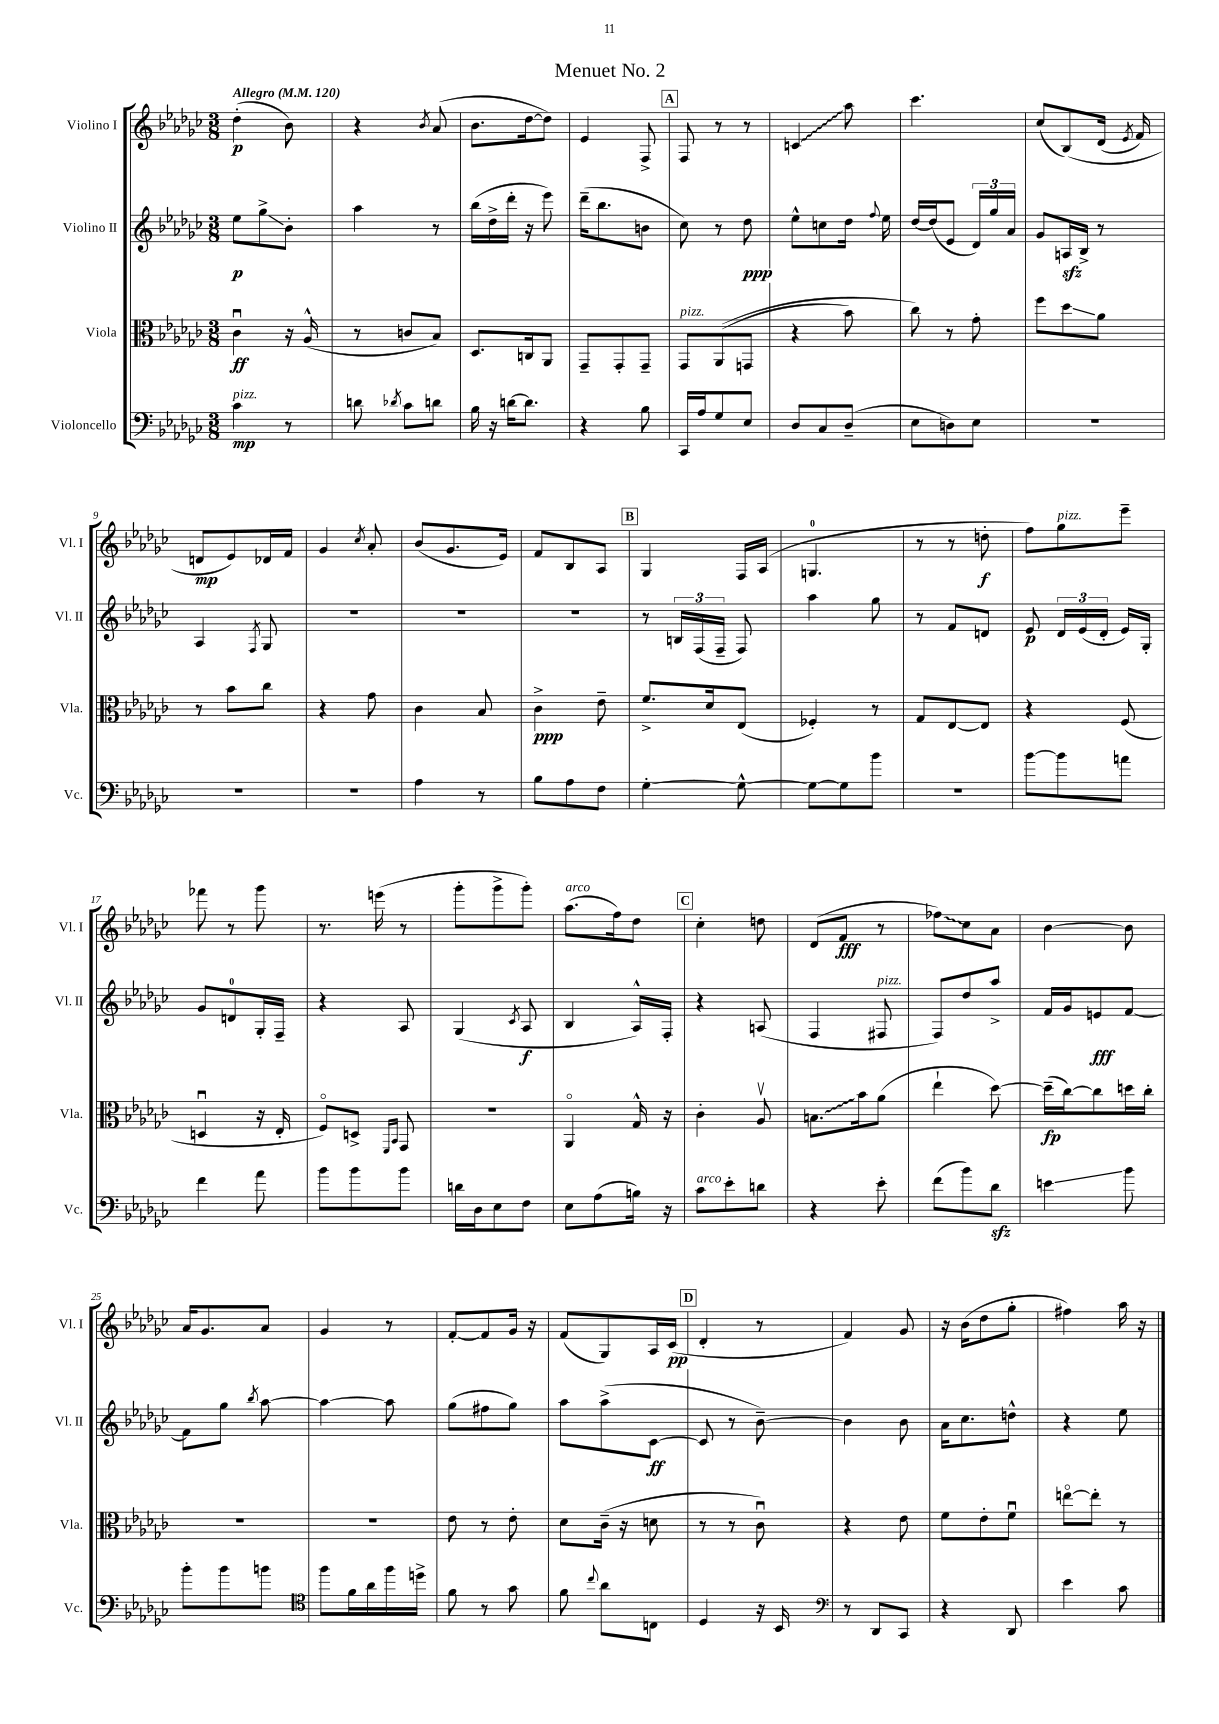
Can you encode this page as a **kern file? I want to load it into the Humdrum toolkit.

**kern	**kern	**kern	**kern
*staff4	*staff3	*staff2	*staff1
*clefF4	*clefC3	*clefG2	*clefG2
*k[b-e-a-d-g-c-]	*k[b-e-a-d-g-c-]	*k[b-e-a-d-g-c-]	*k[b-e-a-d-g-c-]
*M3/8	*M3/8	*M3/8	*M3/8
*MM120	*MM120	*MM120	*MM120
4c-	4c-u	8ee-	(4dd-'
.	.	8gg-^	.
8r	16r	8b-'	8b-)
.	(16A-^^	.	.
=	=	=	=
8d	8r	4aa-	4r
8qd-	.	.	.
8c-	8c	.	.
.	.	.	8qb-
8d	8B-)	8r	(8a-
=	=	=	=
16B-	8.D-	(16bb-	8.b-
16r	.	16dd-^	.
[16d	.	16ddd-'	.
8.d]	16C	16r	[16dd-
.	8AA-	8eee-)	8dd-])
=	=	=	=
4r	8GG-~	(16ddd-~	4e-
.	.	8.bb-	.
.	8GG-'	.	.
8B-	8GG-~	8b	8F^
=	=	=	=
16CC-	8GG-	8cc-)	8F
16A-	.	.	.
8G-	&((8AA-	8r	8r
8E-	8GG	8dd-	8r
=	=	=	=
8D-	4r	8ee-^^	4c
8C-	.	8cc	.
(8D-~	8b-)	16dd-	8aa-
.	.	8qqff	.
.	.	16ee-	.
=	=	=	=
8E-	8cc-&)	[16dd-	4.ccc-
.	.	(16dd-]	.
8D)	8r	8e-	.
8E-	8g-'	24d-)	.
.	.	24gg-	.
.	.	24a-	.
=	=	=	=
4.r	8ff	8g-	(8cc-
.	8dd-	16A	&(8B-)
.	.	16B-^	.
.	8a-	8r	(16d-
.	.	.	8qe-
.	.	.	16f)
=	=	=	=
4.r	8r	4A-	8d
.	8b-	.	8e-&)
.	.	8qF	.
.	8cc-	8G-	16d-
.	.	.	16f
=	=	=	=
4.r	4r	4.r	4g-
.	.	.	8qcc-
.	8g-	.	8a-'
=	=	=	=
4A-	4c-	4.r	(8b-
.	.	.	8.g-
8r	8B-	.	.
.	.	.	16e-)
=	=	=	=
8B-	4c-^	4.r	8f
8A-	.	.	8B-
8F	8e-~	.	8A-
=	=	=	=
[4G-'	8.f^	8r	4G-
.	.	24B	.
.	.	(24F	.
.	16d-	.	.
.	.	24F~	.
8G-^^_	(8E-	8F)	16F
.	.	.	(16A-
=	=	=	=
8G-_	4F-')	4aa-	4.G
8G-]	.	.	.
8b-	8r	8gg-	.
=	=	=	=
4.r	8G-	8r	8r
.	[8E-	8f	8r
.	8E-]	8d	8dd'
=	=	=	=
[8b-	4r	8e-	8ff)
8b-]	.	24d-	8gg-
.	.	(24e-	.
.	.	24d-'	.
8a	(8F	16e-)	8eee-~
.	.	16G-'	.
=	=	=	=
4f	4Du	8g-	8fff-
.	.	8d	8r
8a-	16r	16G-'	8ggg-
.	16E-'	16F~	.
=	=	=	=
8b-	8Fo)	4r	8.r
8b-	8D^	.	.
.	.	.	(16eee
.	16qqFF	.	.
.	16qqBB-	.	.
8b-	8GG-	8A-	8r
=	=	=	=
16d	4.r	(4G-	8ggg-'
16D-	.	.	.
8E-	.	.	8ggg-^
.	.	8qc-	.
8F	.	8A-	8ggg-')
=	=	=	=
8E-	4AA-o	4B-	(8.aa-
(8A-	.	.	.
.	.	.	16ff)
16B)	16G-^^	16A-^^)	8dd-
16r	16r	16F'	.
=	=	=	=
8c-	4c-'	4r	4cc-'
8e-'	.	.	.
8d	8A-v	(8A	8dd
=	=	=	=
4r	8.B	4F	(8d-
.	.	.	8f
.	16b-	.	.
8e-'	(8a-	8F#	8r
=	=	=	=
(8f	4ee-`	8F)	8ff-)
8b-)	.	8dd-	8cc-
8d-	[8dd-)	8aa-^	8a-
=	=	=	=
4e	(16dd-~]	16f	[4b-
.	[16cc-)	16g-	.
.	8cc-]	8e	.
8b-	16dd	[8f	8b-]
.	16cc-'	.	.
=	=	=	=
8b-'	4.r	8f]	16a-
.	.	.	8.g-
8b-	.	8gg-	.
.	.	8qbb-	.
8b	.	[8aa-	8a-
=	=	=	=
*clefC4	*	*	*
8ff	4.r	4aa-_	4g-
16f	.	.	.
16a-	.	.	.
16ff	.	8aa-]	8r
16dd^	.	.	.
=	=	=	=
8f	8e-	(8gg-	[8f'
8r	8r	8ff#	8f]
8g-	8e-'	8gg-)	16g-
.	.	.	16r
=	=	=	=
8f	8d-	8aa-	(8f
8qqcc-	.	.	.
8a-	(16c-~	(8aa-^	8G-)
.	16r	.	.
8C	8d	[8c-	16A-
.	.	.	(16c-
=	=	=	=
4D-	8r	8c-]	4d-'
.	8r	8r	.
16r	8c-u)	[8b-~)	8r
16BB-	.	.	.
=	=	=	=
*clefF4	*	*	*
8r	4r	4b-]	4f)
8DD-	.	.	.
8CC-	8e-	8b-	8g-
=	=	=	=
4r	8f	16a-	16r
.	.	8.cc-	(16b-
.	8e-'	.	8dd-
8DD-	8fu	8dd^^	8gg-'
=	=	=	=
4e-	[8eeo	4r	4ff#)
.	8ee']	.	.
8c-	8r	8ee-	16aa-
.	.	.	16r
==	==	==	==
*-	*-	*-	*-
